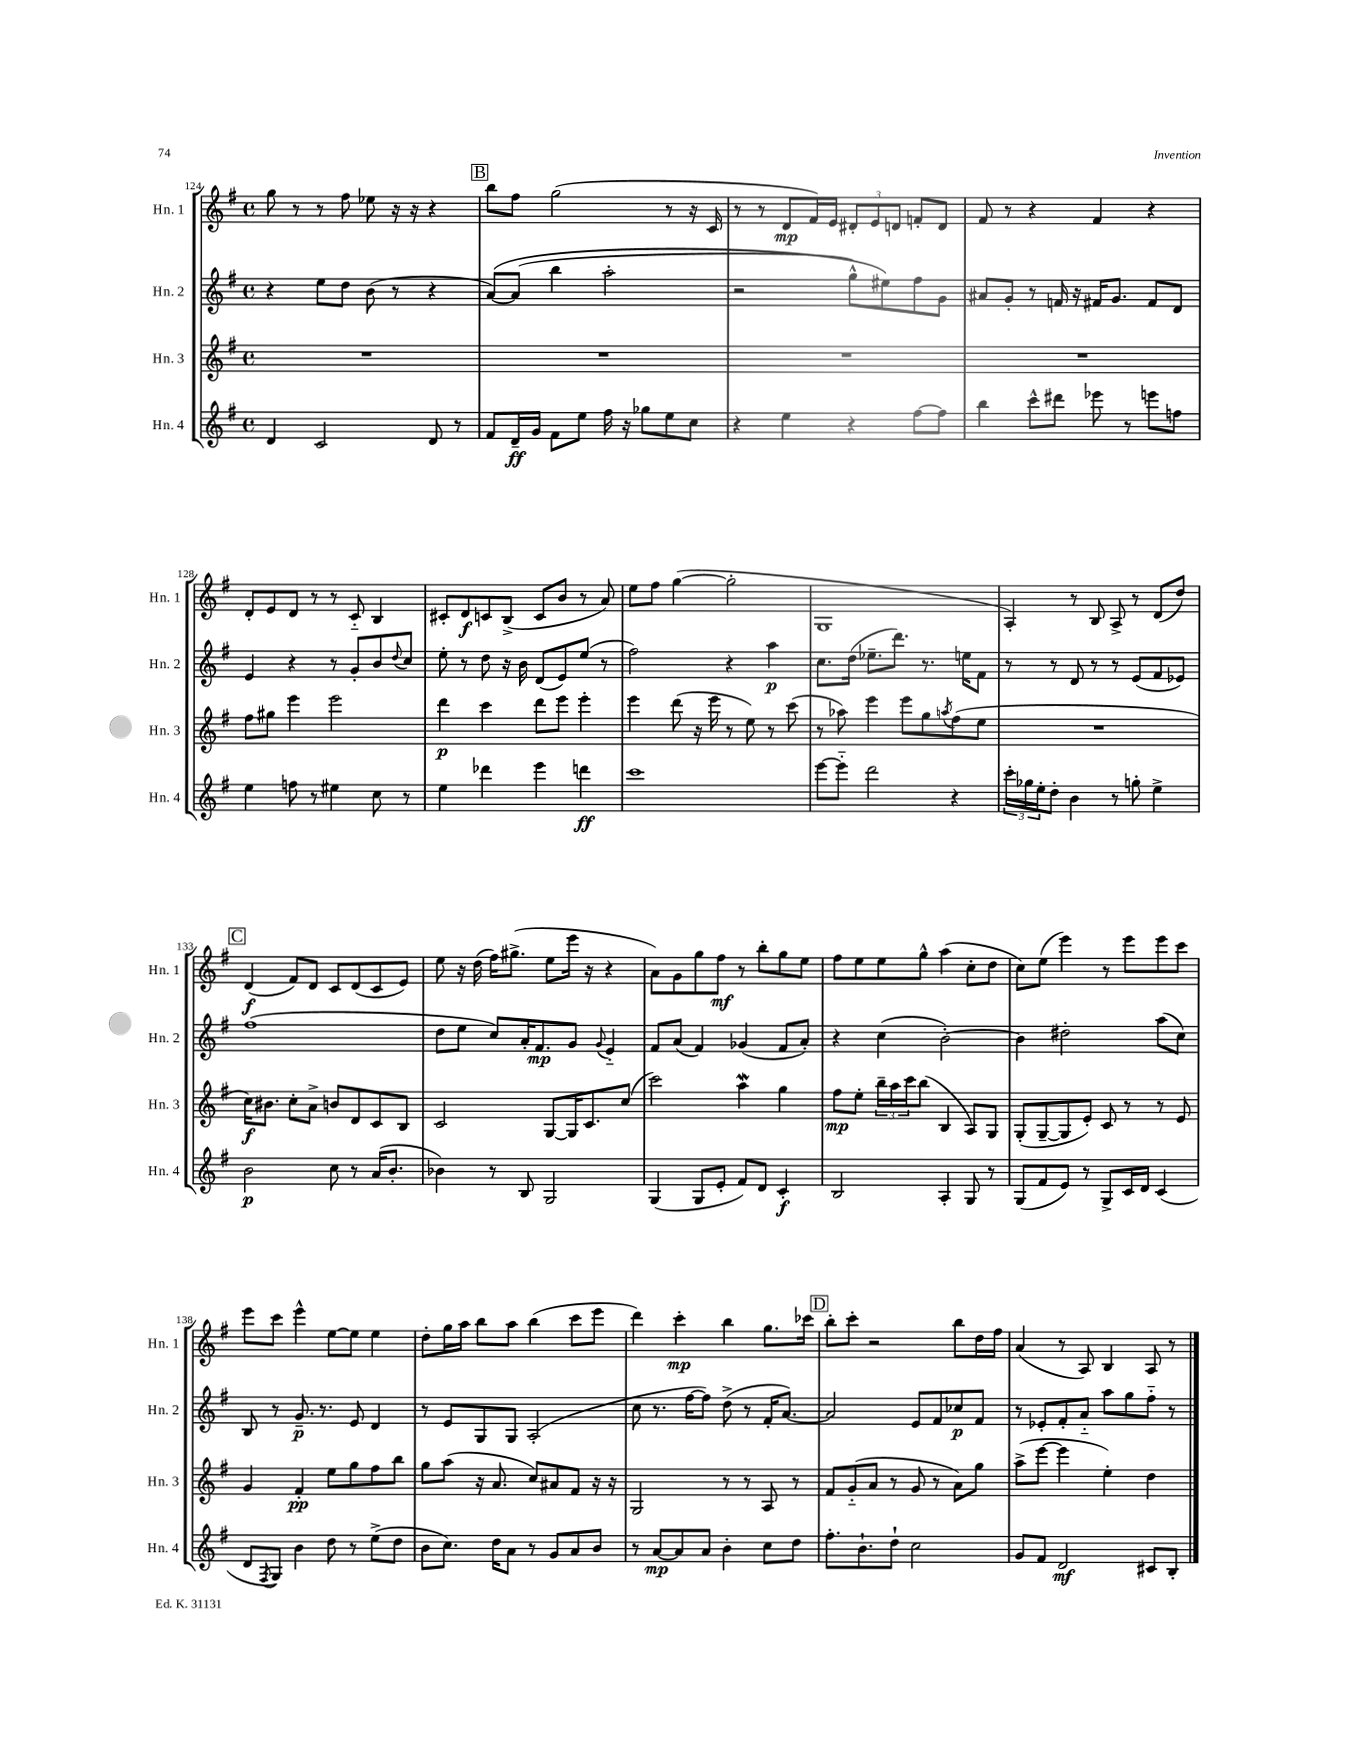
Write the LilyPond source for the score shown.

<<
\new StaffGroup <<
\new Staff = "s0" \with { instrumentName = "Hn. 1" shortInstrumentName = "Hn. 1" } {
    \clef treble \key g \major \defaultTimeSignature \time 4/4
    g''8 r8 r8 fis''8 ees''8 r16 r16 r4 |
    \mark \markup { \box "B" } b''8 fis''8 g''2( r8 r16 c'16 |
    r8 r8 d'8\mp fis'16) e'16 \tuplet 3/2 { dis'8-. e'8 d'8 } f'8-. d'8 |
    fis'8 r8 r4 fis'4 r4 |
    d'8-. e'8 d'8 r8 r8 c'8-_ b4 |
    cis'8-. d'8\f c'8 b8->( c'8 b'8 r8 a'8) |
    e''8 fis''8 g''4~( g''2-. |
    g1 |
    a4-.) r8 b8 a8-> r8 d'8( d''8) |
    \mark \markup { \box "C" } d'4\f( fis'8) d'8 c'8 d'8( c'8 e'8) |
    e''8 r16 d''16( fis''16) gis''8.->( e''8 e'''16 r16 r4 |
    a'8) g'8 g''8 fis''8\mf r8 b''8-. g''8 e''8 |
    fis''8 e''8 e''8 g''8-^ a''4( c''8-. d''8 |
    c''8) e''8( e'''4) r8 e'''8 e'''8 c'''8 |
    e'''8 c'''8 e'''4-^ e''8~ e''8 e''4 |
    d''8-. g''16 a''16 b''8 a''8 b''4( c'''8 e'''8 |
    d'''4) c'''4-.\mp b''4 g''8. ces'''16 |
    \mark \markup { \box "D" } b''8-. c'''8-. r2 b''8 d''16 fis''16 |
    a'4( r8 a8) b4 a8 r8 \bar "|." |
}
\new Staff = "s1" \with { instrumentName = "Hn. 2" shortInstrumentName = "Hn. 2" } {
    \clef treble \key g \major \defaultTimeSignature \time 4/4
    r4 e''8 d''8 b'8( r8 r4 |
    \mark \markup { \box "B" } a'8~)\( a'8( b''4 a''2-. |
    r2 g''8-^) eis''8\) fis''8 g'8 |
    ais'8 g'8-. r8 f'16 r16 fis'16 g'8. fis'8 d'8 |
    e'4 r4 r8 g'8-. b'8 \appoggiatura { d''8 } c''8 |
    e''8-. r8 d''8 r16 b'16 d'8( e'8) e''8( r8 |
    fis''2) r4 a''4\p |
    c''8. d''16( ees''8.-- d'''8.) r8. e''16 fis'8 |
    r8 r8 d'8 r8 r8 e'8( fis'8 ees'8) |
    \mark \markup { \box "C" } fis''1( |
    d''8 e''8 c''8) a'16-. fis'8.\mp g'8 \appoggiatura { g'8 } e'4-_ |
    fis'8 a'8( fis'4) ges'4( fis'8 a'8-.) |
    r4 c''4( b'2~-.) |
    b'4 dis''2-. a''8( c''8) |
    b8 r8 g'8.--\p r8. e'8 d'4 |
    r8 e'8 g8 g8 a2-.( |
    c''8 r8. fis''16~ fis''8) d''8->( r8 fis'16-. a'8.~) |
    \mark \markup { \box "D" } a'2 e'8 fis'8 ces''8\p fis'8 |
    r8 ees'8-. fis'8-. a'8-_ a''8 g''8 fis''8-_ r8 \bar "|." |
}
\new Staff = "s2" \with { instrumentName = "Hn. 3" shortInstrumentName = "Hn. 3" } {
    \clef treble \key g \major \defaultTimeSignature \time 4/4
    R1 |
    \mark \markup { \box "B" } R1 |
    R1 |
    R1 |
    fis''8 gis''8 e'''4 e'''2 |
    d'''4\p c'''4 d'''8 e'''8 e'''4-. |
    e'''4 d'''8( r16 e'''16 r8 e''8) r8 c'''8( |
    r8 aes''8) e'''4 e'''8 g''8 \acciaccatura { a''8 } fis''8( e''8 |
    R1 |
    \mark \markup { \box "C" } c''16\f) bis'8. c''8-. a'8-> b'8 d'8 c'8 b8 |
    c'2 g8~ g16 c'8. c''8( |
    c'''2) a''4\mordent g''4 |
    fis''8\mp e''8-. \tuplet 3/2 { b''16-- a''16 c'''16 } b''8( b4 a8) g8 |
    g8-.( g8~-- g8 e'8-.) c'8 r8 r8 e'8 |
    g'4 fis'4-.\pp e''8 g''8 fis''8 b''8 |
    g''8 a''8( r16 a'8. c''8) ais'8 fis'8 r16 r16 |
    g2 r8 r8 a8 r8 |
    \mark \markup { \box "D" } fis'8 g'8-_( a'8 r8 g'8 r8 a'8) g''8 |
    a''8->( e'''8~ e'''4 e''4-.) d''4 \bar "|." |
}
\new Staff = "s3" \with { instrumentName = "Hn. 4" shortInstrumentName = "Hn. 4" } {
    \clef treble \key g \major \defaultTimeSignature \time 4/4
    d'4 c'2 d'8 r8 |
    \mark \markup { \box "B" } fis'8 d'16--\ff g'16 fis'8 e''8 fis''16 r16 ges''8 e''8 c''8 |
    r4 e''4 r4 fis''8~ fis''8 |
    b''4 c'''8-^ dis'''8 ees'''8 r8 e'''8 f''8 |
    e''4 f''8 r8 eis''4 c''8 r8 |
    e''4 des'''4 e'''4 d'''4\ff |
    c'''1 |
    e'''8~ e'''8-_ d'''2 r4 |
    \tuplet 3/2 { c'''16-. ges''16 e''16-. } d''8-. b'4 r8 g''8-. e''4-> |
    \mark \markup { \box "C" } b'2\p c''8 r8 a'16( b'8.-. |
    bes'4) r8 b8 g2 |
    g4( g8 e'8-. fis'8) d'8 c'4-.\f |
    b2 a4-. g8 r8 |
    g8( fis'8 e'8) r8 g8-> c'16 d'16 c'4( |
    d'8 \acciaccatura { fis8 } g8) b'4 d''8 r8 e''8->( d''8 |
    b'8 c''8.) d''16 a'8 r8 g'8 a'8 b'8 |
    r8 a'8~\mp a'8 a'8 b'4-. c''8 d''8 |
    \mark \markup { \box "D" } fis''8.-. b'8.-! d''8-! c''2 |
    g'8 fis'8 d'2\mf cis'8 b8-. \bar "|." |
}
>>
>>
\layout { \context { \Score currentBarNumber = #124 } }
